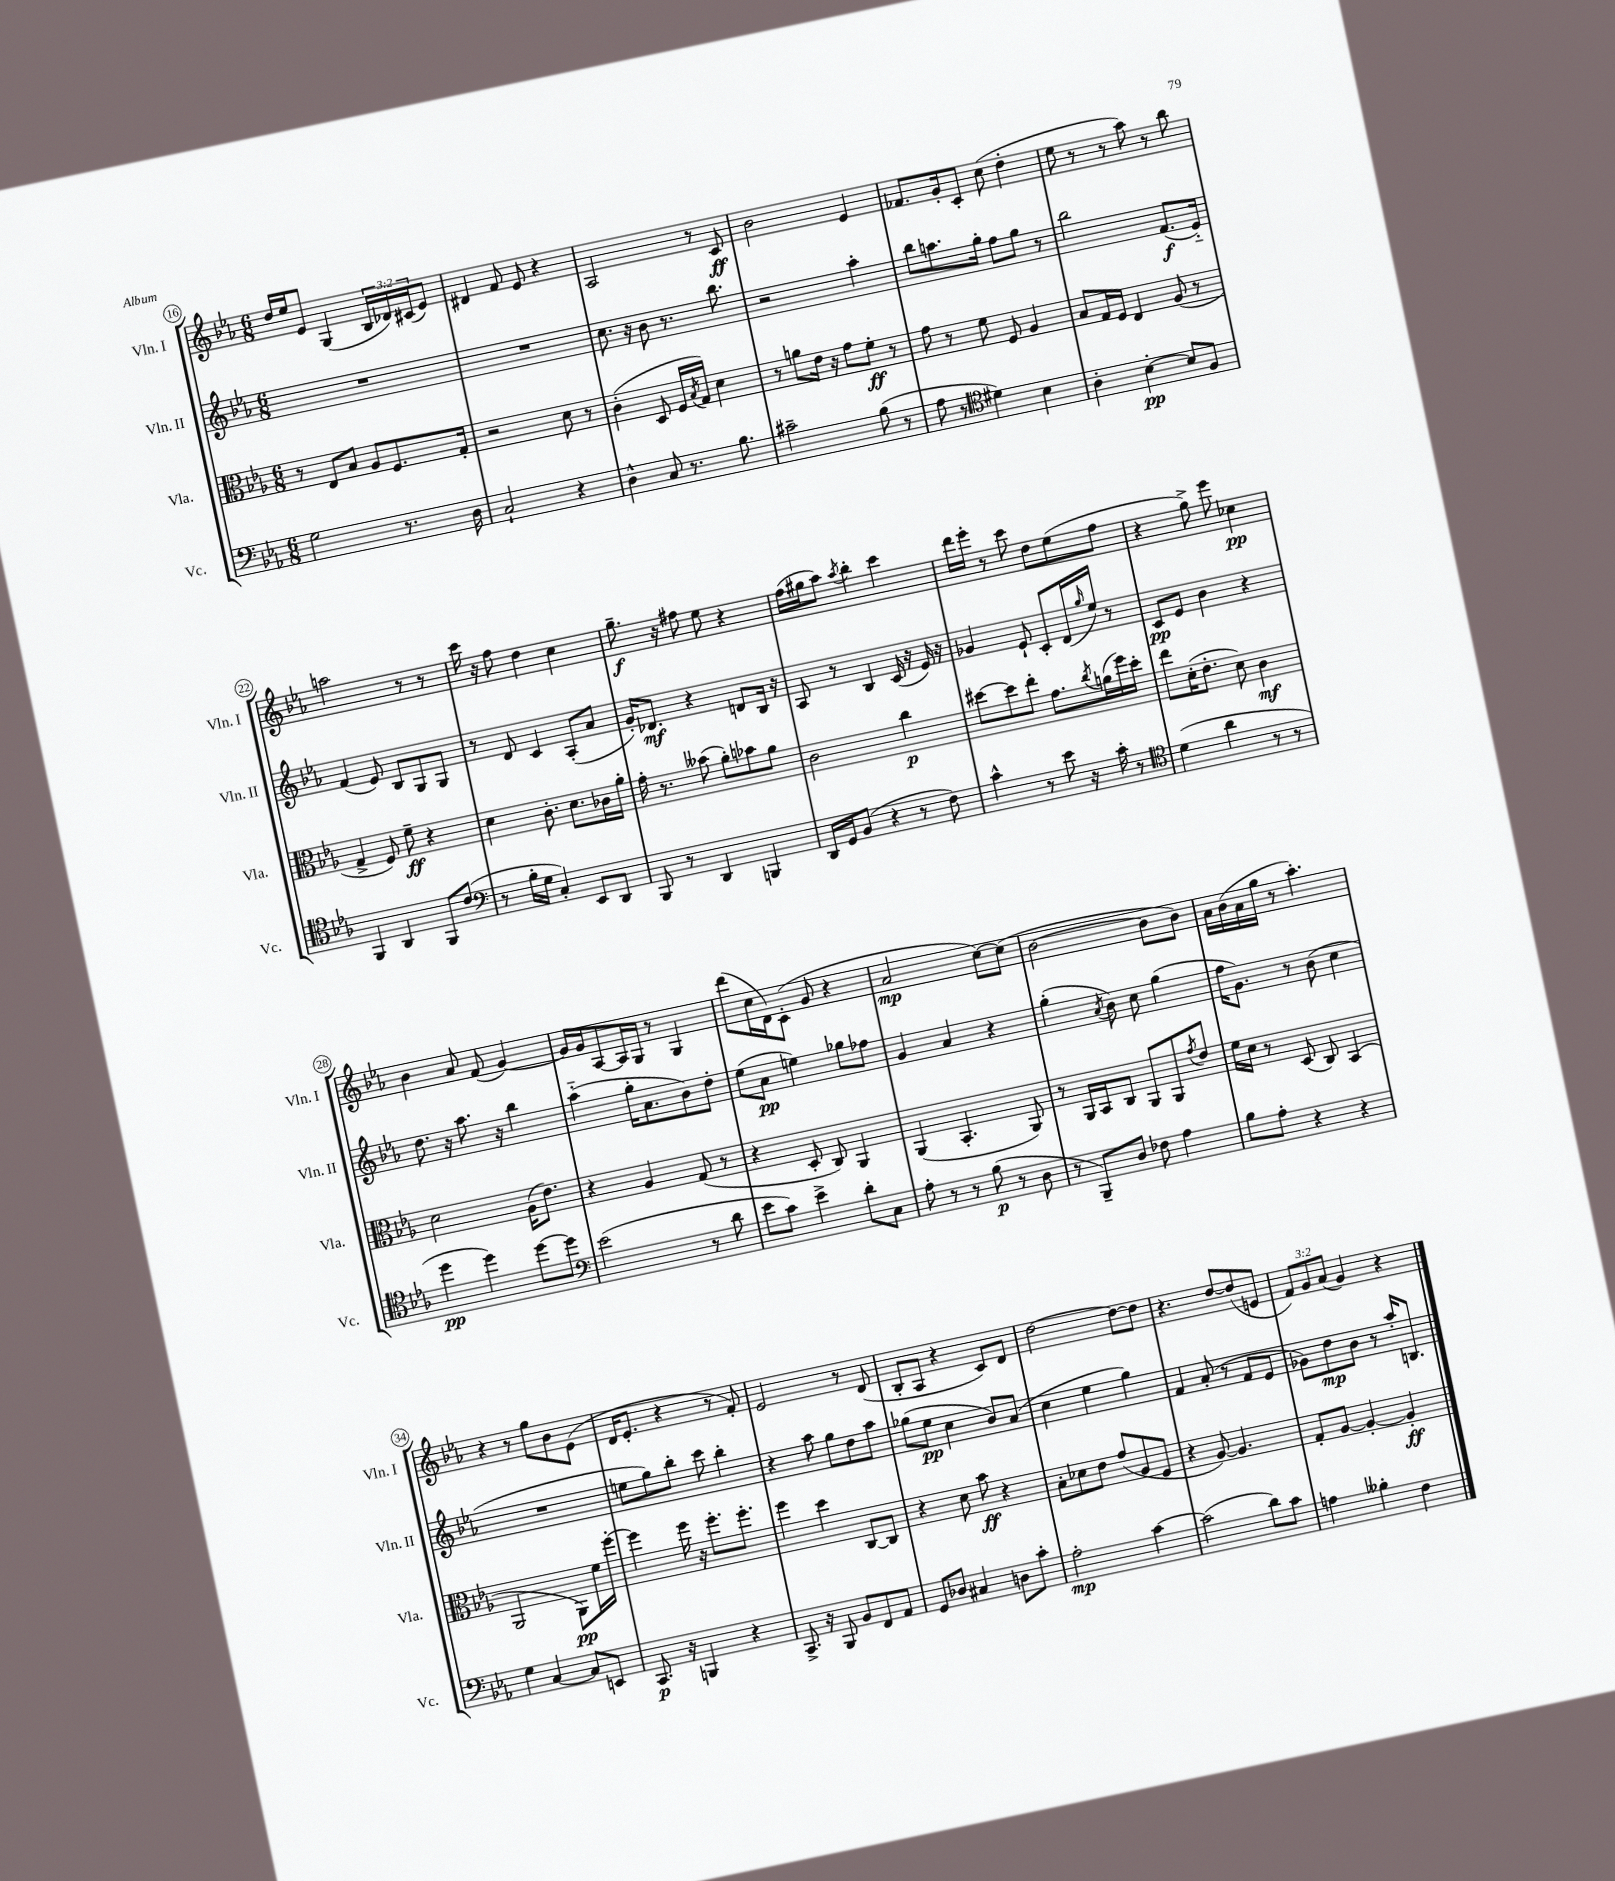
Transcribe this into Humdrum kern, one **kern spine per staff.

**kern	**kern	**kern	**kern
*staff4	*staff3	*staff2	*staff1
*clefF4	*clefC3	*clefG2	*clefG2
*k[b-e-a-]	*k[b-e-a-]	*k[b-e-a-]	*k[b-e-a-]
*M6/8	*M6/8	*M6/8	*M6/8
2G	8r	2.r	16dd
.	.	.	16ee-
.	8E-	.	8e-
.	8B-	.	(4G
.	8A-	.	.
8.r	8.F	.	24B-
.	.	.	24d-)
.	.	.	(24c#
.	.	.	8e-)
16D	16G'	.	.
=	=	=	=
2C`	2r	2.r	4d#
.	.	.	8f
.	.	.	8e-
4r	8d	.	4r
.	8r	.	.
=	=	=	=
4D^^	(4c'	8.cc	2A-
.	.	16r	.
8C	8D	8b-	.
8.r	16F	8.r	.
.	8qB-	.	.
.	16G)	.	.
.	4d	.	8r
8.B-	.	8.bb-	.
.	.	.	8c
=	=	=	=
2c#~	8r	2r	2b-
.	8a	.	.
.	16e-	.	.
.	16r	.	.
.	8g	.	.
(8B-	8f'	4aa-'	4e-
8r	8r	.	.
=	=	=	=
8A-	8g	8bb-	8.f-
8r	8r	8.aa	.
.	.	.	16g'
*clefC4	*	*	*
4d#)	8f	.	8c'
.	.	16gg'	.
.	8F	8ff	(8cc
4B-	4A-	8gg	4dd'
.	.	8r	.
=	=	=	=
4A-'	8B-	2bb-	8ee-
.	16G	.	8r
.	16F	.	.
[4B-'	4E-	.	8r
.	.	.	8aa-)
8B-]	(8A-	(8.f	8r
8F	8r	.	8bb-
.	.	16e-'~)	.
=	=	=	=
4FF	4G^	(4f	2aa
4AA-	8F)	8e-)	.
.	8f~	8B-	.
8FF	4r	8G	8r
(8c	.	8G	8r
=	=	=	=
*clefF4	*	*	*
8r	4d	8r	16ccc
.	.	.	16r
16B-'	.	8d	8ff
16G	.	.	.
4C')	8.c'	4c	4dd
.	8.d	.	.
8EE-	.	(8A-'	4cc
8DD	16c-	8a-	.
.	16a-'	.	.
=	=	=	=
8BBB-	16g'	16g')	8.gg~
.	8.r	8.d-	.
8r	.	.	.
.	.	.	16r
4DD	(8b--	4r	8ff#
.	8a-')	.	8ee-
4BBB	8b-	8d	4r
.	8a-	16B-	.
.	.	16r	.
=	=	=	=
16DD	2c	8A-	(16ff
16GG	.	.	16gg#
(8BB-	.	8r	8aa-)
.	.	.	8qaa-
4r	.	4B-	4bb-'
8r	4cc	(16c	4ccc
.	.	16r	.
8F)	.	16e-)	.
.	.	16r	.
=	=	=	=
4c^^	[8dd#	4g-	16ddd
.	.	.	16eee-'
.	8dd#]	.	8r
8r	8ee-'	8e-`	8ccc
8e-	8.g	8c'	8dd
16r	.	(16d	(8ee-
.	8qcc	16qqgg	.
16c'	(16a	16ee-)	.
8r	16ff)	8r	8ff
.	16dd#'	.	.
=	=	=	=
*clefC4	*	*	*
(4d	8ee-	8c	4r
.	(16d'	8e-	.
.	8.e-'	.	.
4a-	.	4b-	8gg^)
.	8d)	.	8eee-
8r	4c	4r	4cc-
8r	.	.	.
=	=	=	=
4dd	2d	8.dd	4b-
.	.	16r	.
4dd)	.	8.aa-	8a-
.	.	.	(8f
.	.	16r	.
[8dd	(16A-	4bb-	[4g)
.	8.e-)	.	.
8dd]	.	.	.
=	=	=	=
*clefF4	*	*	*
(2e-	4r	(4aa-'~	16g]
.	.	.	16g
.	.	.	[8A-
.	4A-	16gg'	16A-]
.	.	8.a-	16G
.	.	.	8r
8r	(8G	8b-)	4G
8d	8r	8dd'	.
=	=	=	=
8e-	4r	(8ee-	(8ddd
8c)	.	8a-	16cc
.	.	.	16d)
4e-^	8D'	4ee)	(8c'
.	8C)	.	8g
8d'	4AA-	8gg-	4r
8C	.	8ff-	.
=	=	=	=
8A-'	(4AA-	4g	2a-
8r	.	.	.
8r	4.BB-'	4a-	.
(8B-	.	.	.
8r	.	4r	[8cc)
8D	8AA-)	.	(8cc]
=	=	=	=
8r	8r	(4gg'	[2b-
8BBB-~)	16AA-	.	.
.	16BB-	.	.
.	.	8qa-	.
8D	8C	8b-)	.
8F-	8AA-	8cc	.
4A-	8AA-	(4gg	8b-]
.	8qg	.	.
.	8e-	.	8b-)
=	=	=	=
8B-	16f	16ff	16a-
.	16d	8.g)	(16b-
8A-'	8r	.	16a-
.	.	.	16gg
4r	(8D	8r	8r
.	8C)	(8b-	4.aa-')
4r	(4BB-	4cc	.
=	=	=	=
4G	2AA-	2.r	4r
[4C	.	.	8r
.	.	.	8gg
8C]	8AA-)	.	8b-
8EE	16f	.	(8e-
.	[16ff'	.	.
=	=	=	=
8.CC	4ff]	8ee	16d
.	.	.	8.e-'
.	.	8gg)	.
16r	.	.	.
4BBB	16ff	8bb-'	4r
.	16r	.	.
.	8.ff'	8ccc	.
4r	.	4bb-'	8r
.	8.ff'	.	.
.	.	.	8f')
=	=	=	=
8.CC^	4ff	4r	2e-
16r	.	.	.
8BBB-	4dd	8aa-	.
8BB-	.	8gg	.
8FF	[8C	8dd	8r
8AA-	8C]	8aa-	(8d
=	=	=	=
8GG	4r	(8gg-	8B-'
8D-	.	8ee-	8A-
4C#	8d	4cc	4r
.	8b-	.	.
8D	4r	8b-)	8c)
8c'	.	(8a-	8d
=	=	=	=
2A-'	8B-'	4cc	[2dd
.	8d-	.	.
.	8e-	4ee-	.
.	(8g	.	.
[4c	8A-	4gg)	8dd_
.	8F	.	8dd]
=	=	=	=
(2c]	4r	4f	4.r
.	[8A-)	(8a-'	.
.	4.A-]	8r	[8dd
8d)	.	8f	(8dd]
8c	.	8e-	8e
=	=	=	=
4A	8G'	8g-)	12f)
.	.	.	12g
.	[8A-	8dd	.
.	.	.	(12a-
4B--'	4A-'_	8b-	4g)
.	.	8r	.
4F	4A-']	16aa-'	4r
.	.	8.B	.
==	==	==	==
*-	*-	*-	*-
